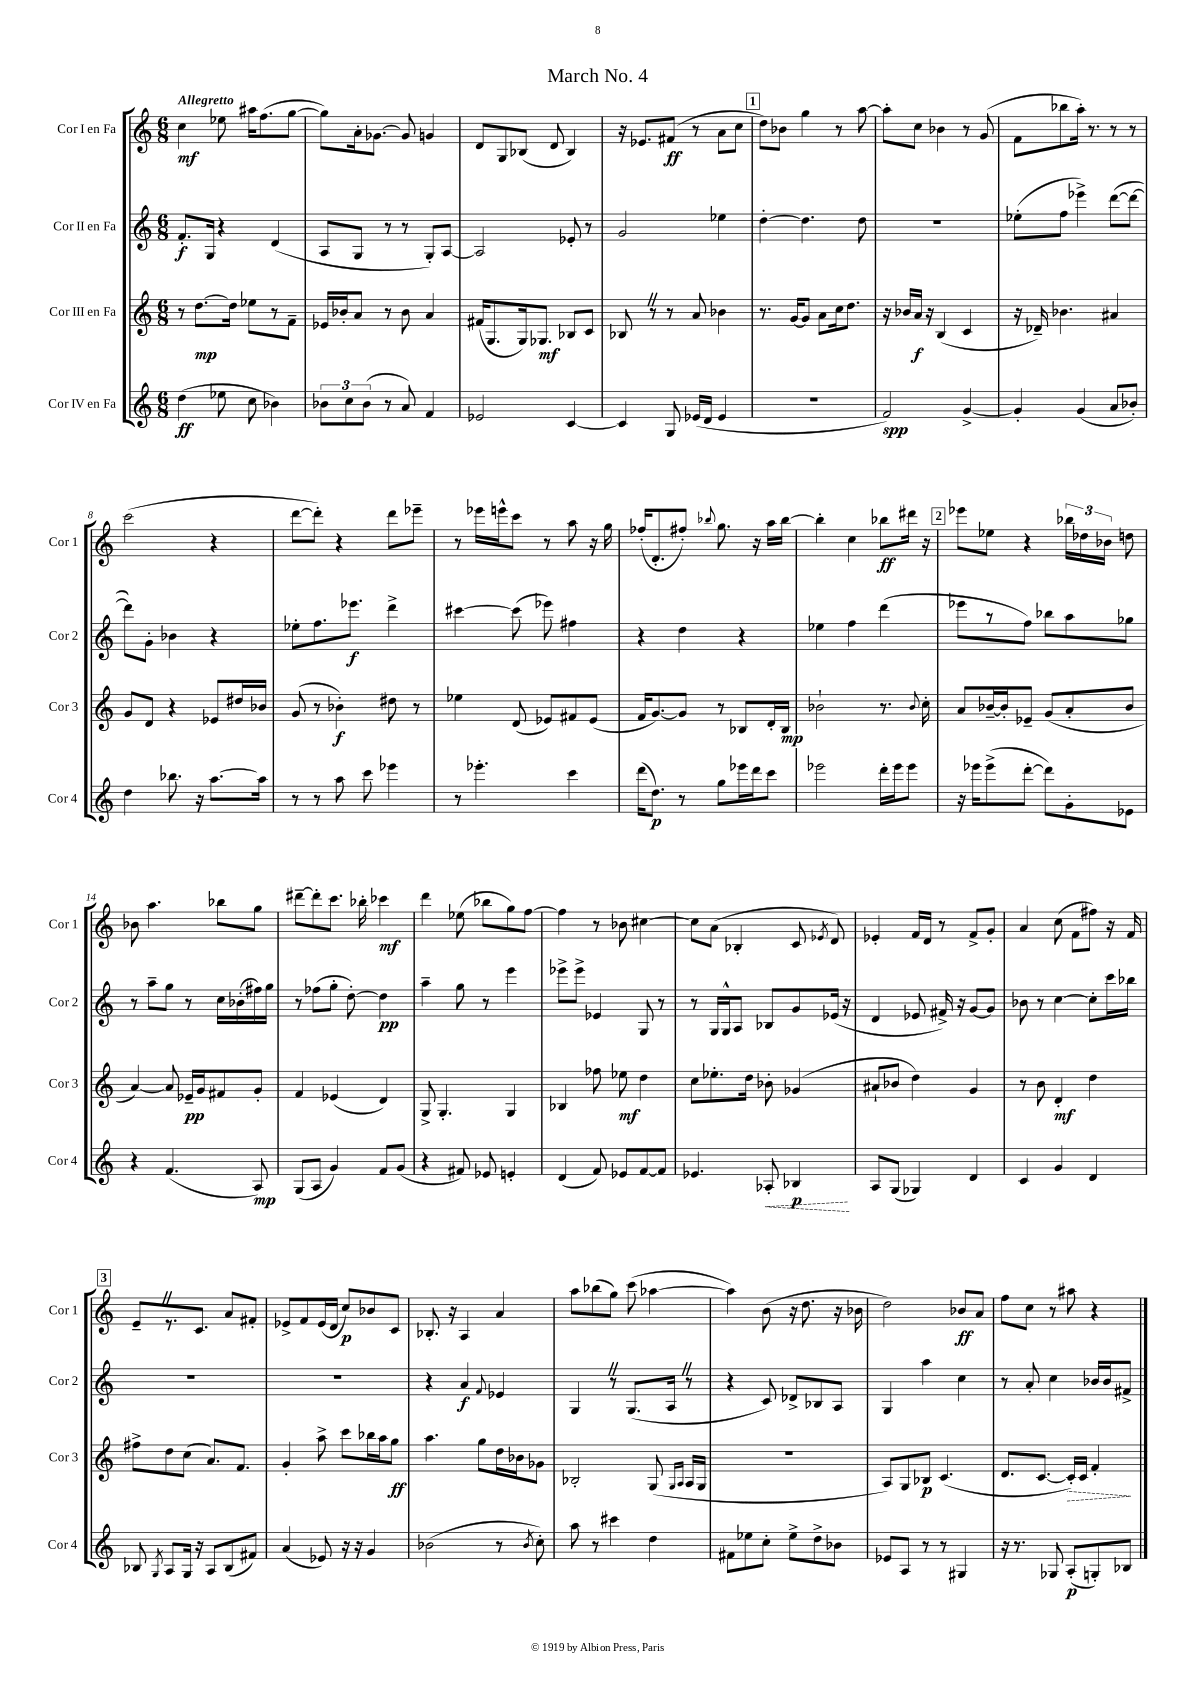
\header { title = "March No. 4" }
<<
\new StaffGroup <<
\new Staff = "s0" \with { instrumentName = "Cor I en Fa" shortInstrumentName = "Cor 1" } {
    \clef treble \key c \major \numericTimeSignature \time 6/8 \tempo "Allegretto"
    \autoBeamOff c''4\mf ees''8 ais''16[ f''8.( g''8]~ |
    g''8[) a'16-. ges'8.]~ ges'8 g'4 |
    d'8[ g8 bes8]( d'8 bes4) |
    r16 ees'8.[ fis'8]\ff( r8 a'8[ c''8] |
    \mark \markup { \box "1" } d''8[) bes'8] g''4 r8 a''8~ |
    a''8[-. c''8] bes'4 r8 g'8( |
    f'8[ bes''8 a''16]-.) r8. r8 r8 |
    c'''2( r4 |
    d'''8[~ d'''8]-.) r4 d'''8[ ees'''8]-- |
    r8 ees'''16[ e'''16-^ c'''8] r8 a''8 r16 g''16 |
    fes''16[-.( d'8.-. fis''8]-.) \appoggiatura { bes''8 } g''8. r16 a''16[ bes''16]~ |
    bes''4-. c''4 bes''8[\ff dis'''16] r16 |
    \mark \markup { \box "2" } ees'''8[ ees''8] r4 \tuplet 3/2 { bes''16[ des''16 bes'16] } d''8 |
    bes'8 a''4. bes''8[ g''8] |
    dis'''8[~-- dis'''8-. c'''8.] bes''16-. ces'''4\mf |
    d'''4 ees''8( bes''8[ g''8) f''8]~ |
    f''4 r8 bes'8 cis''4~ |
    cis''8[ a'8]( bes4-. c'8 \acciaccatura { ees'8 } d'8) |
    ees'4-. f'16[ d'16] r8 f'8[-> g'8]-. |
    a'4 c''8( f'8[ fis''8]) r16 f'16 |
    \mark \markup { \box "3" } e'8[-- \once \override BreathingSign.text = \markup { \musicglyph "scripts.caesura.straight" } \breathe r8. c'8.] a'8[ fis'8]-. |
    ees'8[-> f'8 ees'16( d'16] c''8[\p) bes'8 c'8] |
    bes8.-. r16 a4 a'4 |
    a''8[ bes''8( g''8]) c'''8( aes''4~ |
    aes''4) b'8( r16 d''8. r16 bes'16 |
    d''2) bes'8[\ff a'8] |
    f''8[ c''8] r8 ais''8 r4 \bar "|." |
}
\new Staff = "s1" \with { instrumentName = "Cor II en Fa" shortInstrumentName = "Cor 2" } {
    \clef treble \key c \major \numericTimeSignature \time 6/8
    \autoBeamOff f'8.[-.\f g16] r4 d'4( |
    a8[ g8] r8 r8 g8[-.) a8]~ |
    a2 ees'8-. r8 |
    g'2 ees''4 |
    \mark \markup { \box "1" } d''4~-. d''4. d''8 |
    R2. |
    ees''8[-.( f''8] ees'''4->) d'''8[~( d'''8]~ |
    d'''8[) g'8]-. bes'4 r4 |
    ees''8[-. f''8. ees'''8.]\f d'''4-> |
    cis'''4~ cis'''8( ees'''8) fis''4 |
    r4 d''4 r4 |
    ees''4 f''4 d'''4( |
    \mark \markup { \box "2" } ees'''8[ r8 f''8]) bes''8[ a''8 ges''8] |
    r8 a''8[-- g''8] r8 c''16[ bes'16-.( fis''16) g''16] |
    r8 fes''8[( g''8]-. d''8~-.) d''4\pp |
    a''4-- g''8 r8 e'''4 |
    ees'''8[-> ees'''8]-> ees'4 g8 r8 |
    r8 g16[ g16-^ a8] bes8[ g'8 ees'16]( r16 |
    d'4 ees'8 fis'16->) r16 g'8[~ g'8] |
    bes'8 r8 c''4~ c''8[-. c'''16 bes''16] |
    \mark \markup { \box "3" } R2. |
    R2. |
    r4 a'4\f \appoggiatura { f'8 } ees'4 |
    g4 \once \override BreathingSign.text = \markup { \musicglyph "scripts.caesura.straight" } \breathe r8 g8.[( a16] \once \override BreathingSign.text = \markup { \musicglyph "scripts.caesura.straight" } \breathe r8 |
    r4 c'8) des'8[-> bes8 a8] |
    g4 a''4 c''4 |
    r8 a'8-. c''4 bes'16[ bes'16 fis'8]-> \bar "|." |
}
\new Staff = "s2" \with { instrumentName = "Cor III en Fa" shortInstrumentName = "Cor 3" } {
    \clef treble \key c \major \numericTimeSignature \time 6/8
    \autoBeamOff r8 d''8.[~\mp d''16] ees''8[ r8 f'8]-- |
    ees'16[ bes'16-. a'8] r8 bes'8 a'4 |
    fis'16[( g8. g16) ges8.]\mf bes8[ c'8] |
    bes8 \once \override BreathingSign.text = \markup { \musicglyph "scripts.caesura.straight" } \breathe r8 r8 a'8 bes'4 |
    \mark \markup { \box "1" } r8. g'16[~ g'8] a'8[ c''16 d''8.] |
    r16 bes'16[ a'16]\f r16 b4( c'4 |
    r16 des'16--) bes'4. ais'4 |
    g'8[ d'8] r4 ees'8[ dis''16 bes'16] |
    g'8( r8 bes'4-.\f) dis''8 r8 |
    ees''4 d'8( ees'8[) fis'8 ees'8]( |
    f'16[ g'8.~) g'8] r8 bes8[ d'16-. bes16]\mp |
    bes'2-! r8. \appoggiatura { bes'8 } c''16-. |
    \mark \markup { \box "2" } a'8[ bes'16~-- bes'16-. ees'8]-- g'8[( a'8-. bes'8] |
    a'4~) a'8 ees'16[--\pp g'16 fis'8 g'8]-. |
    f'4 ees'4( d'4) |
    g8-> g4.-. g4 |
    bes4 fes''8 ees''8\mf d''4 |
    c''8[ ees''8.-. d''16] bes'8-. ges'4( |
    ais'8[-! bes'8] d''4) g'4 |
    r8 b'8 d'4-.\mf d''4 |
    \mark \markup { \box "3" } fis''8[-> d''8 c''8]( a'8.[) f'8.] |
    g'4-. a''8-> c'''8[ bes''16 a''16 g''8]\ff |
    a''4. g''8[ d''16 bes'16 ges'8] |
    bes2-. g8( \grace { g16[ a16] } a16[ g16] |
    R2. |
    a8[) g8 bes8]\p c'4.( |
    d'8.[ c'8.]~ \once \override Hairpin.style = #'dashed-line c'16[-.\>) c'16] f'4-.\! \bar "|." |
}
\new Staff = "s3" \with { instrumentName = "Cor IV en Fa" shortInstrumentName = "Cor 4" } {
    \clef treble \key c \major \numericTimeSignature \time 6/8
    \autoBeamOff d''4\ff( ees''8 c''8 bes'4) |
    \tuplet 3/2 { bes'8[ c''8 bes'8]( } r8 a'8) f'4 |
    ees'2 c'4~ |
    c'4 g8 ees'16[( d'16] ees'4 |
    \mark \markup { \box "1" } R2. |
    f'2\spp) g'4~-> |
    g'4-. g'4( a'8[ bes'8]-.) |
    d''4 bes''8. r16 a''8.[~ a''16] |
    r8 r8 a''8 c'''8 ees'''4 |
    r8 ees'''4.-. c'''4 |
    d'''16[( d''8.]\p) r8 g''8[ ees'''16 d'''16 c'''8] |
    ees'''2 d'''16[-. ees'''16 ees'''8] |
    \mark \markup { \box "2" } r16 ees'''16[ ees'''8->( d'''8]~-. d'''8[) g'8-. ees'8] |
    r4 f'4.( a8\mp) |
    g8[( a8] g'4) f'8[ g'8]( |
    r4 fis'8) ees'8 e'4-. |
    d'4( f'8) ees'8[ f'8~ f'8] |
    ees'4. \once \override Hairpin.style = #'dashed-line aes8-.\< bes4\p\! |
    a8[ g8]( ges4) d'4 |
    c'4 g'4 d'4 |
    \mark \markup { \box "3" } bes8 \acciaccatura { g8 } a8[ g16] r16 a8[ bes8( fis'8]) |
    a'4( ees'8) r16 r16 g'4 |
    bes'2( r8 \acciaccatura { bes'8 } c''8-.) |
    a''8 r8 cis'''4 d''4 |
    fis'8[ ees''8 c''8]-. ees''8[-> d''8-> bes'8] |
    ees'8[ a8] r8 r8 gis4 |
    r16 r8. ges8 a8[-.\p( g8-.) bes8] \bar "|." |
}
>>
>>
